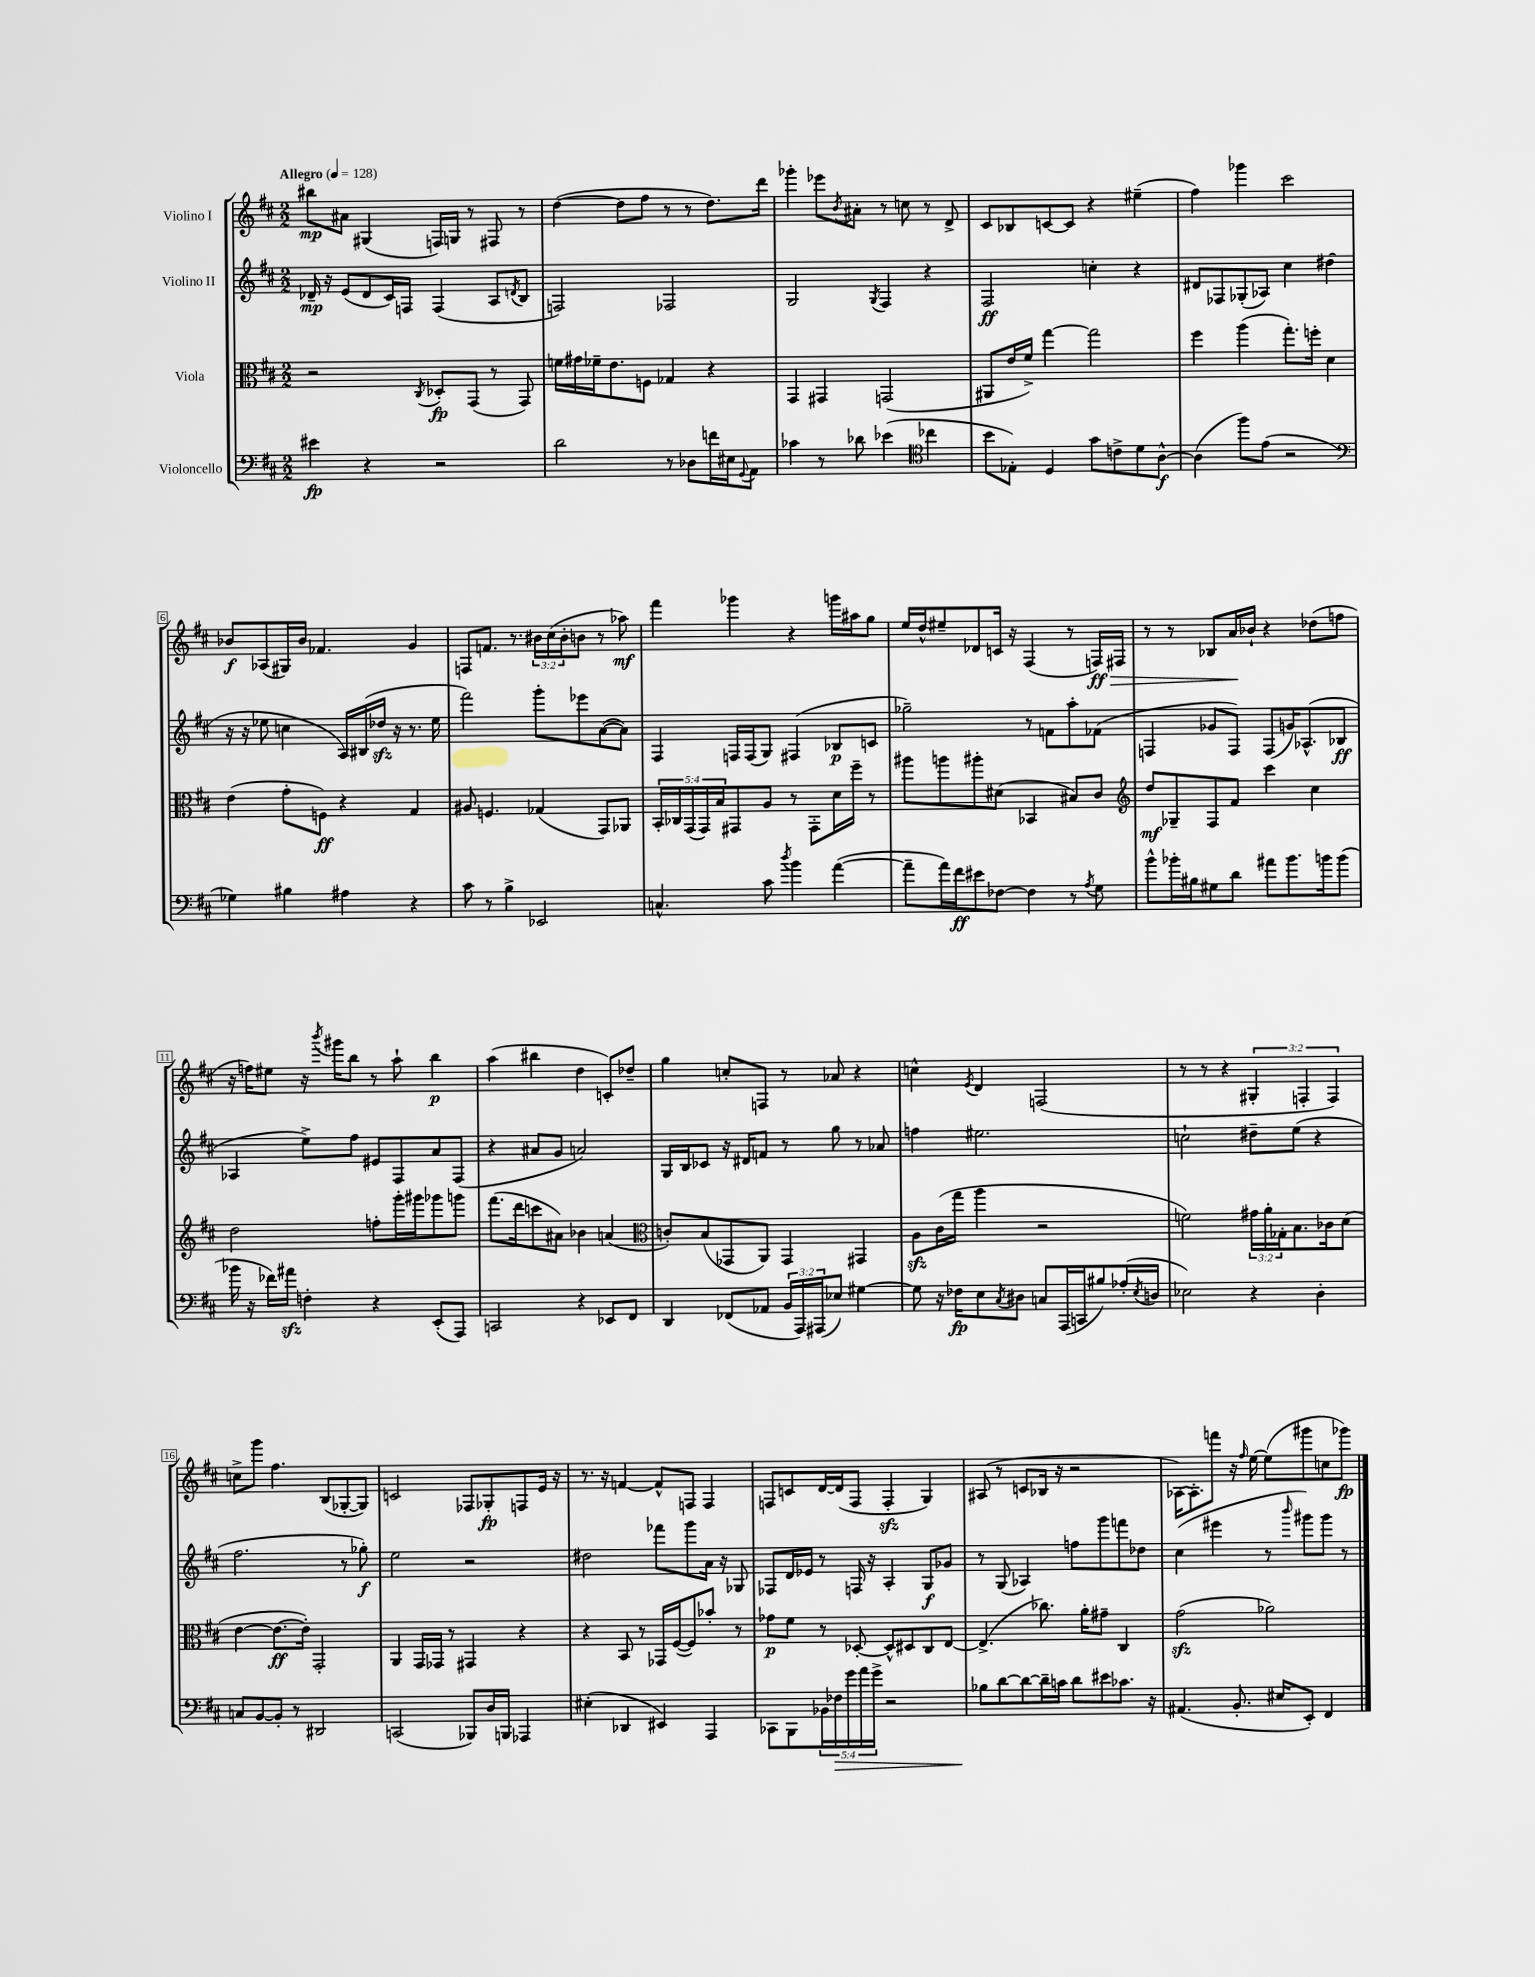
<<
\new StaffGroup <<
\new Staff = "s0" \with { instrumentName = "Violino I" } {
    \clef treble \key d \major \numericTimeSignature \time 2/2 \override Staff.TupletNumber.text = #tuplet-number::calc-fraction-text \tempo "Allegro" 4 = 128
    bis''8\mp ais'8 gis4( f16) g16 r8 fis8 r8 |
    d''4~( d''8 fis''8 r8 r8 d''8.) d'''16 |
    ges'''4-. ees'''8 \acciaccatura { b'8 } ais'8-. r8 c''8 r8 d'8-> |
    cis'8 bes8 c'8~ c'8 r4 eis''4--( |
    fis''4) ges'''4 cis'''2 |
    bes'8\f aes8( gis16) bes'16 fes'4. g'4 |
    f8 f'8. r8. \tuplet 3/2 { bis'16 cis''16( bis'16-. } b'8 r8 aes''8\mf) |
    fis'''4 ges'''4 r4 g'''16 ais''16 g''8 |
    e''16 d''16-^ eis''8-- des'8 c'16 r16 fis4( r8 f16\ff\>) fis16 |
    r8 r8 bes8 a'16\! bes'16-! r4 des''8( f''8 |
    r16 f''16) eis''8 r16 \acciaccatura { b'''8 } gis'''16 b''8 r8 a''8-! b''4\p |
    a''4( bis''4 d''4 c'8-.) des''8-- |
    g''4 c''8-. f8 r8 aes'8 r4 |
    c''4-^ \acciaccatura { e'8 } d'4 f2( |
    r8 r8 r4 \tuplet 3/2 { gis4-. f4-. f4) } |
    c''8-> g'''8 fis''4. b8( ges8~-. ges8) |
    c'2 fes8 ges8-.\fp f8 e'16 r16 |
    r8. r16 f'4~ f'8-^ f8 f4 |
    f8 c'8 d'16~ d'16( f8 f4-.\sfz g4) |
    ais8( r8 c'8 bes16 r16 r2 |
    aes16~) aes8.-. f'''8 r16 \grace { fis''16 } e''16~ e''8( gis'''8 c''8 ges'''8\fp) \bar "|." |
}
\new Staff = "s1" \with { instrumentName = "Violino II" } {
    \clef treble \key d \major \numericTimeSignature \time 2/2
    des'16--\mp r16 e'8( des'8 cis'16) f16 f4( a8 \acciaccatura { d'8 } b8 |
    f2) fes2 |
    g2 \acciaccatura { g8 } fis4 r4 |
    fis2\ff c''4-. r4 |
    dis'8 fes8 ges8-.( aes8) cis''4 dis''4( |
    r16 r16 ees''8 c''4 a16) bis16( des''16\sfz r16 r8. ees''16 |
    fis'''2) g'''8-. ees'''8 a'8~( a'8) |
    fis4 f16 f16( g8) fis4( bes8\p c'8 |
    ges''2--) r8 f'8 a''8-. fes'8( |
    f4 ges'8 f8) f8( g'16) aes8.-^( bes8\ff |
    aes4 e''8->) fis''8 eis'8 fis8 a'8 fis8( |
    r4 ais'8 g'8 a'2) |
    g16 b16 ces'8 r16 dis'16 f'8 r8 g''8 r8 aes'8 |
    f''4 eis''2. |
    c''2-! dis''8-- e''8( r4 |
    fis''2. r8 ges''8-.\f) |
    e''2 r2 |
    dis''2 fes'''8 g'''8 a'16 r16 ges8 |
    fes8 d'16 ees'16 r8 f16 r16 a4-. g8\f ges'8 |
    r8 g8( aes4) f''8 g'''8 f'''8 des''8 |
    cis''4( eis'''4 r8 \grace { b'''16 } gis'''8) gis'''8 r8 \bar "|." |
}
\new Staff = "s2" \with { instrumentName = "Viola" } {
    \clef alto \key d \major \numericTimeSignature \time 2/2 \override Staff.TupletNumber.text = #tuplet-number::calc-fraction-text
    r2 \acciaccatura { cis8 } des8-.\fp g,8( r8 g,8) |
    f'16 gis'16 fes'16-- e'8. f8 ges4 r4 |
    g,4 gis,4 g,2( |
    ais,8 e'16 fis'16->) g''4~ g''2 |
    fis''4 a''4( g''8.-.) f''16-. d'4 |
    e'4( g'8-. f8\ff) r4 g4 |
    ais8 f4. ges4( g,8) aes,8 |
    \tuplet 5/4 { b,16-. ces16 g,16( g,16) b16 } gis,8 a8 r8 gis,8-. d'16 fis''16-- r8 |
    ais''8 a''8 ais''8-. dis'8( bes,4 bis8) cis'8 |
    \clef treble d''8\mf ges8-- fis8 fis'8 cis'''4 cis''4 |
    d''2 f''8-. g'''16-. gis'''16 ges'''8 g'''8 |
    fis'''8.( d'''16 c'''8 ais'8) bes'4 a'4( |
    \clef alto c'8-.) b8( ges,8 a,8) ges,4 gis,4 |
    a8\sfz cis'16( g''16 a''4 r2 |
    f'2) \tuplet 3/2 { gis'16 a'16-. ges16-. } b8. ces'16 d'8( |
    e'4~ e'8.~\ff e'16-.) g,2-. |
    a,4 g,16 ges,16 r8 gis,4 r4 |
    r4 b,8 r8 ges,16 fis16~( fis8) bes'8-. r8 |
    ges'8\p fis'8 r8 des8~-. des8-^ dis8 cis8 e8~ |
    e4.->( ces''8.) a'16-. gis'8-- cis4 |
    g'2\sfz( aes'2) \bar "|." |
}
\new Staff = "s3" \with { instrumentName = "Violoncello" } {
    \clef bass \key d \major \numericTimeSignature \time 2/2 \override Staff.TupletNumber.text = #tuplet-number::calc-fraction-text
    eis'4\fp r4 r2 |
    d'2 r8 des8 f'16 eis16 \appoggiatura { g,8 } a,8 |
    ces'4 r8 des'8 ees'4( \clef tenor ces''4 |
    b'8 ees8-.) d4 g'8 c'8-> d'8 a8~-^\f |
    a4( fis''8) e'8( r2 |
    \clef bass ges4) bis4 ais4 r4 |
    cis'8 r8 b4-> ees,2 |
    c4.-^ cis'8 \acciaccatura { d''8 } b'4 a'4~( |
    a'8-- a'16) fis'16\ff eis'8 fes8~ fes4 r8 \acciaccatura { a8 } g8 |
    b'8-^ bes'16-. bis16 gis8 d'8 ais'8 bes'8. b'16 b'8( |
    bes'16 r16 fes'16) ais'16\sfz f4-. r4 e,8-.( a,,8) |
    c,2 r4 ees,8 fis,8 |
    d,4 fes,8( aes,8 \tuplet 3/2 { b,16 a,,16) ais,,16( } ees8) gis4~ |
    gis8 r16 fes16\fp e8 \acciaccatura { cis8 } dis8 c8 a,,16( c,16 bis8) aes16-.( \acciaccatura { e8 } d16 |
    ees2) r4 d4-. |
    c8 b,8~ b,8-. r8 dis,2 |
    c,2( bes,,8) d16 b,,16 aes,,4 |
    eis4-.( des,4 eis,4) a,,4 |
    ces,8 b,,8 \tuplet 5/4 { bes,16 fes16\> g'16 a'16 g'16-> } r2 |
    bes8\! d'8~ d'8~ d'16-- c'16 d'8 eis'8 ces'8. r16 |
    ais,4.( b,8.-. eis16 e,8-.) fis,4 \bar "|." |
}
>>
>>
\layout { \context { \Score \override BarNumber.stencil = #(make-stencil-boxer 0.1 0.3 ly:text-interface::print) } }
